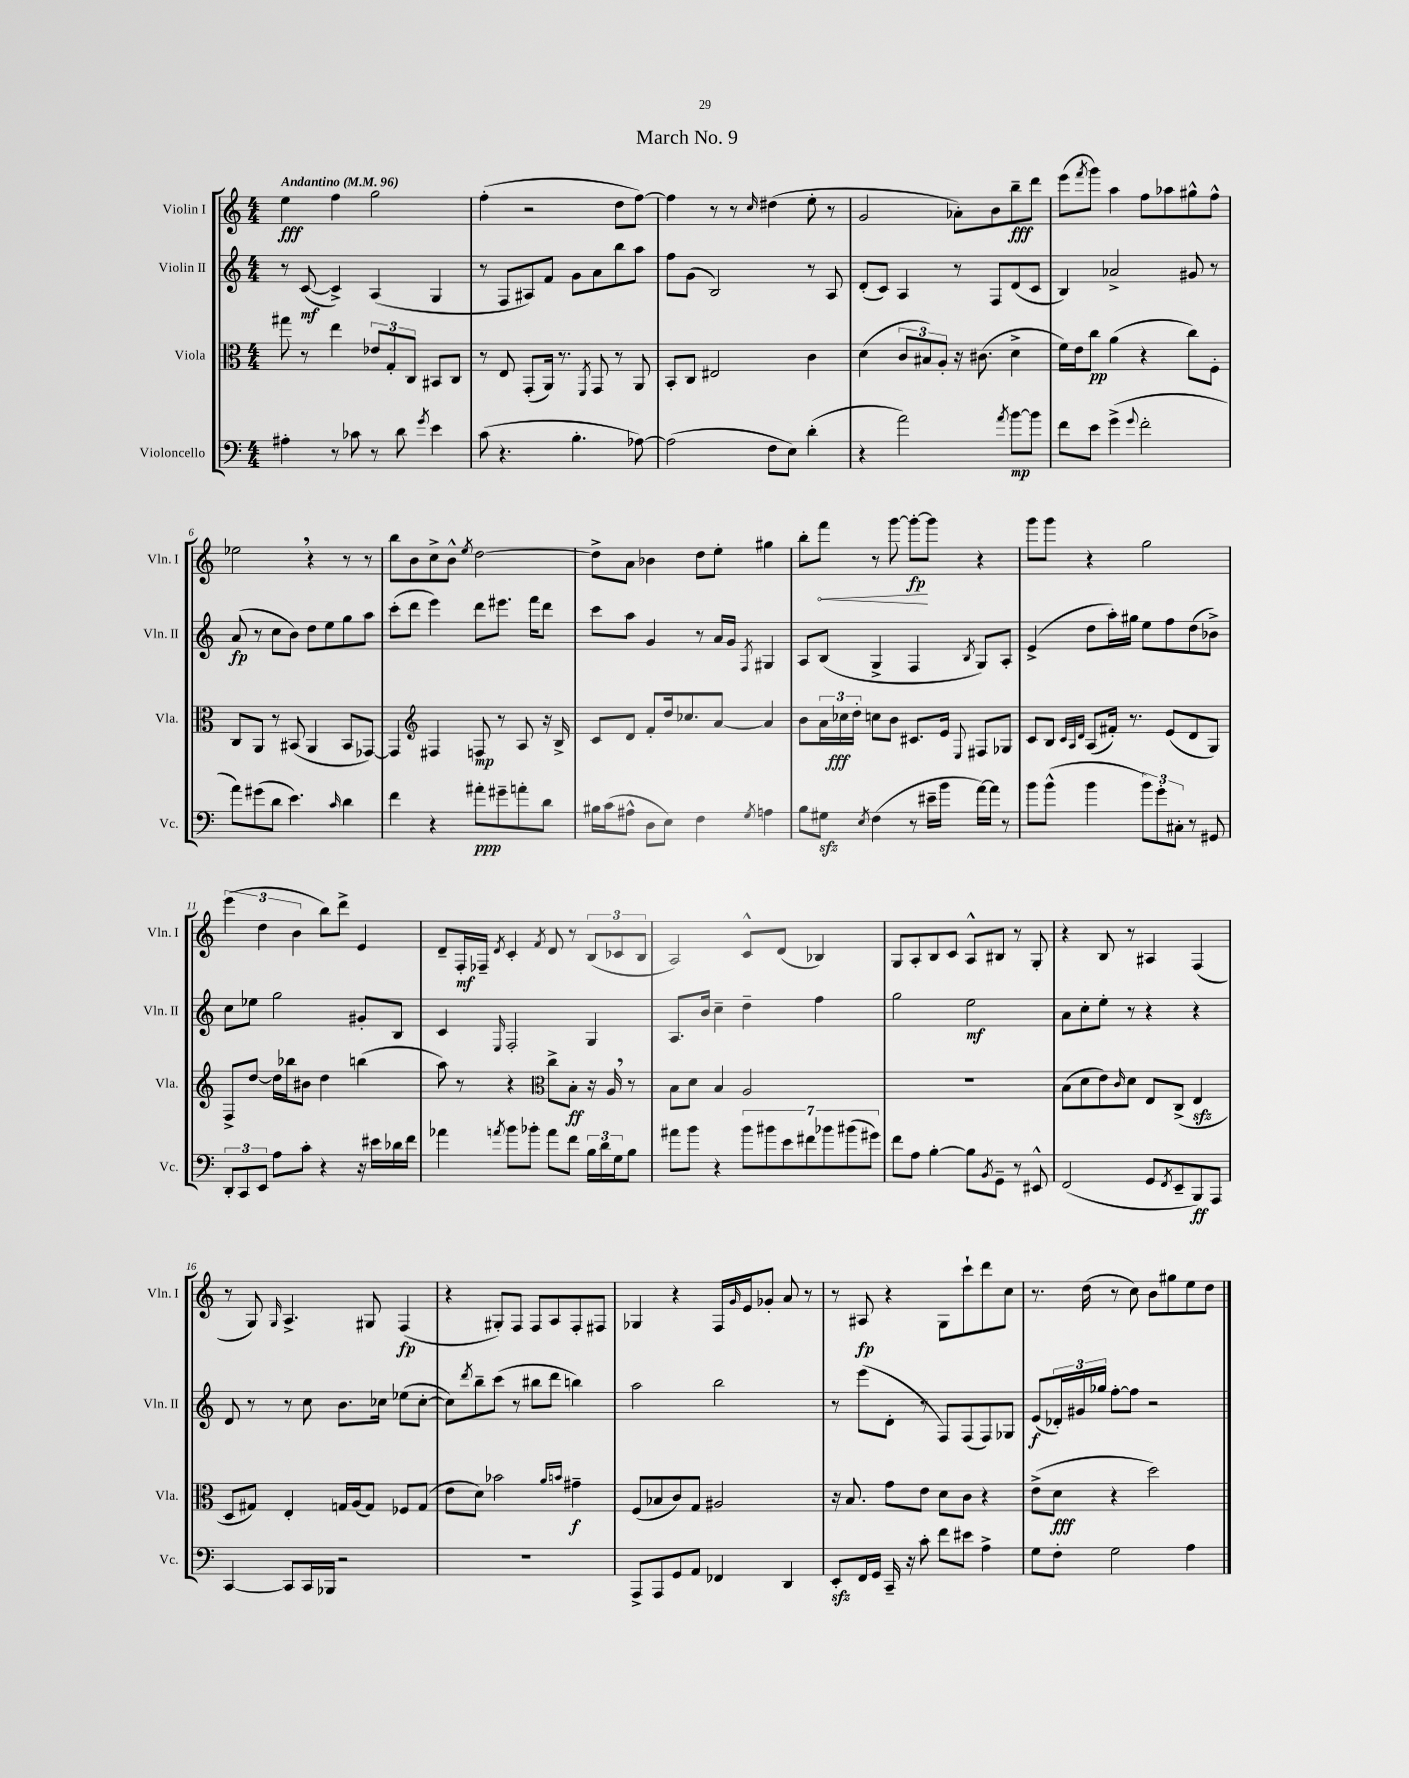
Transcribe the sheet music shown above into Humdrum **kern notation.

**kern	**dynam	**kern	**dynam	**kern	**dynam	**kern	**dynam
*part4	*part4	*part3	*part3	*part2	*part2	*part1	*part1
*staff4	*staff4	*staff3	*staff3	*staff2	*staff2	*staff1	*staff1
*I"Violoncello	*	*I"Viola	*	*I"Violin II	*	*I"Violin I	*
*I'Vc.	*	*I'Vla.	*	*I'Vln. II	*	*I'Vln. I	*
*clefF4	*	*clefC3	*	*clefG2	*	*clefG2	*
*k[]	*	*k[]	*	*k[]	*	*k[]	*
*M4/4	*	*M4/4	*	*M4/4	*	*M4/4	*
*MM96	*	*MM96	*	*MM96	*	*MM96	*
=1	=1	=1	=1	=1	=1	=1	=1
!	!	!	!	!	!	!LO:TX:a:B:t=Andantino	!
4A#X'\	.	8gg#X\	.	8r	.	4ee\	fff
.	.	8r	.	([8c/	mf	.	.
8r	.	4ee\	.	4c^/])	.	4ff\	.
8c-X\	.	.	.	.	.	.	.
8r	.	12e-X/L	.	(4A/	.	2gg\	.
.	.	12G'/	.	.	.	.	.
8d\	.	.	.	.	.	.	.
.	.	12C/J	.	.	.	.	.
8qg/	.	.	.	.	.	.	.
4e\	.	8BB#X/L	.	4G/	.	.	.
.	.	8C/J	.	.	.	.	.
=2	=2	=2	=2	=2	=2	=2	=2
(8c\	.	8r	.	8r	.	(4ff'\	.
4.r	.	8E/	.	8F/L	.	.	.
.	.	(8GG'/L	.	8A#X/)	.	2r	.
.	.	16AA/Jk)	.	8f/J	.	.	.
.	.	8.r	.	.	.	.	.
4.B'\	.	.	.	8g\L	.	.	.
.	.	8qFF/	.	.	.	.	.
.	.	8GG/	.	8a\	.	.	.
.	.	8r	.	8bb\	.	8dd\L	.
[8A-X\)	.	8AA/	.	8aa\J	.	[8ff\J)	.
=3	=3	=3	=3	=3	=3	=3	=3
(2A-\]	.	8BB'/L	.	8ff\L	.	4ff\]	.
.	.	8C/J	.	(8g\J	.	.	.
.	.	2E#X/	.	2B/)	.	8r	.
.	.	.	.	.	.	8r	.
.	.	.	.	.	.	16qqcc/	.
8F\L	.	.	.	.	.	(4dd#X\	.
8E\J)	.	.	.	.	.	.	.
(4d'\	.	4c\	.	8r	.	8ee'\	.
.	.	.	.	8A/	.	8r	.
=4	=4	=4	=4	=4	=4	=4	=4
4r	.	(4d\	.	(8d'/L	.	2g/	.
.	.	.	.	8c/J)	.	.	.
2a\)	.	12c/L	.	4A/	.	.	.
.	.	12B#X/)	.	.	.	.	.
.	.	12A'/J	.	.	.	.	.
.	.	16r	.	8r	.	8a-X'\L)	.
.	.	(8.c#X\	.	.	.	.	.
.	.	.	.	8F/L	.	8b\	.
8qa/	.	.	.	.	.	.	.
[8b\L	mp	4d^\	.	(8d/	.	8bb~\	fff
8b\J]	.	.	.	8c/J	.	8ddd\J	.
=5	=5	=5	=5	=5	=5	=5	=5
8f\L	.	16f\LL)	.	4B/)	.	(8eee\L	.
.	.	16e\J	.	.	.	.	.
.	.	.	.	.	.	8qfff/	.
8e\J	.	8cc\J	pp	.	.	8ggg\J)	.
(4g^\	.	(4a\	.	2a-X^/	.	4aa\	.
8qqg/	.	.	.	.	.	.	.
2f'\	.	4r	.	.	.	8ff\L	.
.	.	.	.	.	.	8aa-X\	.
.	.	8cc\L)	.	8g#X/	.	8gg#X^^\	.
.	.	8F'\J	.	8r	.	8ff^^\J	.
!!LO:LB:g=z
=6	=6	=6	=6	=6	=6	=6	=6
8a\L)	.	8C/L	.	(8a/	fp	2ee-X,\	.
(8g#X\	.	8AA/J	.	8r	.	.	.
8d\J	.	8r	.	8cc\L	.	.	.
4.e\)	.	(8BB#X/	.	8b\J)	.	.	.
.	.	4AA/	.	8dd\L	.	4r	.
.	.	.	.	8ee\	.	.	.
16qqc/	.	.	.	.	.	.	.
4d\	.	8BB#/L	.	8gg\	.	8r	.
.	.	[8GG-X/J)	.	8aa\J	.	8r	.
=7	=7	=7	=7	=7	=7	=7	=7
4f\	.	4GG-/]	.	(8ccc'\L	.	8bb\L	.
.	.	.	.	8ddd\J	.	8b\	.
*	*	*clefG2	*	*	*	*	*
4r	.	4F#X/	.	4eee\)	.	8cc^\	.
.	.	.	.	.	.	8b^^\J	.
.	.	.	.	.	.	8qee/	.
8a#X'\L	ppp	8Fn/	mp	8ddd\L	.	[2dd\	.
8g#X~\	.	8r	.	8.eee#X\J	.	.	.
8an'\	.	8A/	.	.	.	.	.
.	.	.	.	16fff\KL	.	.	.
8d\J	.	16r	.	8ddd\J	.	.	.
.	.	16B^/	.	.	.	.	.
=8	=8	=8	=8	=8	=8	=8	=8
16B#X\LL	.	8c/L	.	8ccc\L	.	8dd^\L]	.
(16c\J	.	.	.	.	.	.	.
8A#X^^\J	.	8d/J	.	8aa\J	.	8a\J	.
8D\L	.	8f'/L	.	4g/	.	4b-X\	.
8E\J)	.	16dd/k	.	.	.	.	.
.	.	8.cc-X/	.	.	.	.	.
4F\	.	.	.	8r	.	8dd\L	.
.	.	[8a/J	.	16a/LL	.	8ee'\J	.
.	.	.	.	16g/JJ	.	.	.
8qG/	.	.	.	8qF/	.	.	.
4An\	.	4a/]	.	4G#X/	.	4gg#X\	.
=9	=9	=9	=9	=9	=9	=9	=9
8B\L	.	8b\L	.	8A/L	.	8bb'\L	.
!	!	!	!	!	!	!	!LO:HP:b
8G#Xzz\J	.	24a\L	.	(8B/J	.	8fff\J	<
.	.	24cc-X\	fff	.	.	.	.
.	.	24dd'\JJ	.	.	.	.	.
8qE/	.	.	.	.	.	.	.
(4F\	.	8ccn\L	.	4G^/	.	8r	.
.	.	8b\J	.	.	.	[8ggg\	.
8r	.	8.c#X/L	.	4F/	.	8ggg'\L_	fp
16e#X~\LL	.	.	.	.	.	8ggg\J]	[
16b\JJ	.	16e/Jk	.	.	.	.	.
.	.	8qqE/	.	8qB/	.	.	.
[16a\LL)	.	8F#X/L	.	8G/L)	.	4r	.
16a\JJ]	.	.	.	.	.	.	.
8r	.	8G-X/J	.	8A'/J	.	.	.
=10	=10	=10	=10	=10	=10	=10	=10
8b\L	.	8c/L	.	(4e^/	.	8ggg\L	.
(8b^^\J	.	8B/J	.	.	.	8ggg\J	.
.	.	32qqc/LLL	.	.	.	.	.
.	.	32qqA/	.	.	.	.	.
.	.	32qqd/JJJ	.	.	.	.	.
4b\	.	(8A/L	.	8dd\L	.	4r	.
.	.	16f#X'/Jk)	.	16aa'\L)	.	.	.
.	.	8.r	.	16gg#X\JJ	.	.	.
12b\L)	.	.	.	8ee\L	.	2gg\	.
12g'\	.	.	.	.	.	.	.
.	.	(8e/L	.	8ff\	.	.	.
12C#X'\J	.	.	.	.	.	.	.
8r	.	8d/	.	(8dd\	.	.	.
8GG#X/	.	8G/J)	.	8b-X^\J)	.	.	.
!!LO:LB:g=z
=11	=11	=11	=11	=11	=11	=11	=11
12DD'/L	.	8F^/L	.	8cc\L	.	(6eee\	.
12CC/	.	.	.	.	.	.	.
.	.	[8dd/J	.	8ee-X\J	.	.	.
12EE/J	.	.	.	.	.	6dd\	.
8A\L	.	16dd\LL]	.	2gg\	.	.	.
.	.	16bb-X\J	.	.	.	.	.
.	.	.	.	.	.	6b\	.
8c'\J	.	8b#X\J	.	.	.	.	.
4r	.	4dd\	.	.	.	8bb\L)	.
.	.	.	.	.	.	8ddd^\J	.
16r	.	(4bbn\	.	8g#X'/L	.	4e/	.
16e#X\LL	.	.	.	.	.	.	.
16d-X\	.	.	.	8B/J	.	.	.
16f\JJ	.	.	.	.	.	.	.
=12	=12	=12	=12	=12	=12	=12	=12
4a-X\	.	8aa\)	.	4c/	.	8d~/L	.
.	.	8r	.	.	.	16F'/L	mf
.	.	.	.	.	.	16F-X~/JJ	.
8qan/	.	.	.	16qqE/	.	8qd/	.
8b\L	.	4r	.	2F'/	.	4c'/	.
8b-X'\J	.	.	.	.	.	.	.
*	*	*clefC3	*	*	*	*	*
.	.	.	.	.	.	8qf/	.
8a\L	.	8cc^\L	.	.	.	8d/	.
8f\J	.	8B'\J	ff	.	.	8r	.
24B\LL	.	16r	.	4G/	.	(12B/L	.
24d\	.	.	.	.	.	.	.
.	.	16A,/	.	.	.	.	.
24G\J	.	.	.	.	.	12c-X/	.
8B\J	.	8r	.	.	.	.	.
.	.	.	.	.	.	12B/J	.
=13	=13	=13	=13	=13	=13	=13	=13
8a#X\L	.	8B\L	.	8.A/L	.	2A/)	.
8b\J	.	8d\J	.	.	.	.	.
.	.	.	.	16b/Jk	.	.	.
4r	.	4B/	.	4cc~\	.	.	.
14b\L	.	2A/	.	4dd~\	.	8c^^/L	.
14b#X\	.	.	.	.	.	.	.
.	.	.	.	.	.	(8d/J	.
14e\	.	.	.	.	.	.	.
14f#X\	.	.	.	.	.	.	.
.	.	.	.	4ff\	.	4B-X/)	.
14b-X\	.	.	.	.	.	.	.
(14b#X\	.	.	.	.	.	.	.
14g#X\J)	.	.	.	.	.	.	.
=14	=14	=14	=14	=14	=14	=14	=14
8f\L	.	1r	.	2gg\	.	8G/L	.
8A\J	.	.	.	.	.	8A'/	.
[4B'\	.	.	.	.	.	8B/	.
.	.	.	.	.	.	8c/J	.
8B\L]	.	.	.	2ee\	mf	8A^^/L	.
8qBB/	.	.	.	.	.	.	.
8GG~\J	.	.	.	.	.	8B#X/J	.
8r	.	.	.	.	.	8r	.
8EE#X^^/	.	.	.	.	.	8G'/	.
=15	=15	=15	=15	=15	=15	=15	=15
(2FF/	.	(8B\L	.	8a\L	.	4r	.
.	.	8d\	.	8cc'\	.	.	.
.	.	8e\)	.	8ee'\J	.	8B/	.
.	.	16qqc/	.	.	.	.	.
.	.	8d\J	.	8r	.	8r	.
8GG/L	.	8E/L	.	4r	.	4A#X/	.
8qFF/	.	.	.	.	.	.	.
8EE~/	.	(8C^/J	.	.	.	.	.
8BBB/)	ff	4Ezz/	.	4r	.	(4F/	.
8AAA/J	.	.	.	.	.	.	.
!!LO:LB:g=z
=16	=16	=16	=16	=16	=16	=16	=16
[4CC/	.	8D/L	.	8d/	.	8r	.
.	.	8G#X/J)	.	8r	.	8G/)	.
.	.	.	.	.	.	16qqG/	.
8CC/L]	.	4E'/	.	8r	.	4.A^/	.
16CC/L	.	.	.	8cc\	.	.	.
16BBB-X/JJ	.	.	.	.	.	.	.
2r	.	16Gn/LL	.	8.b\L	.	.	.
.	.	(16A/J	.	.	.	.	.
.	.	8G/J)	.	.	.	8G#X/	.
.	.	.	.	16cc-X\Jk	.	.	.
.	.	8F-X/L	.	(8ee-X\L	.	(4F/	fp
.	.	(8G/J	.	[8cc-'\J	.	.	.
=17	=17	=17	=17	=17	=17	=17	=17
1r	.	8e\L	.	8cc-\L])	.	4r	.
.	.	.	.	8qddd/	.	.	.
.	.	8d\J)	.	8bb~\	.	.	.
.	.	2b-X\	.	(8ccc\J	.	8G#X'/L)	.
.	.	.	.	8r	.	8F/J	.
.	.	.	.	8bb#X\L	.	8F/L	.
.	.	.	.	8ddd\J	.	8A/	.
.	.	16qqa/LL	.	.	.	.	.
.	.	16qqbn/JJ	.	.	.	.	.
.	.	4g#X~\	f	4bbn\)	.	8F'/	.
.	.	.	.	.	.	8F#X/J	.
=18	=18	=18	=18	=18	=18	=18	=18
8AAA^/L	.	(8F/L	.	2aa\	.	4G-X/	.
8AAA/	.	8B-X/	.	.	.	.	.
8GG/	.	8c/)	.	.	.	4r	.
8AA/J	.	8G/J	.	.	.	.	.
4FF-X/	.	2A#X/	.	2bb\	.	16F/LL	.
.	.	.	.	.	.	16qqg/	.
.	.	.	.	.	.	16e/J	.
.	.	.	.	.	.	8g-X'/J	.
4DD/	.	.	.	.	.	8a/	.
.	.	.	.	.	.	8r	.
=19	=19	=19	=19	=19	=19	=19	=19
8EEzz'/L	.	16r	.	8r	.	8r	.
.	.	8.B/	.	.	.	.	.
16FF/L	.	.	.	(8eee\L	.	8A#X/	fp
16GG/JJ	.	.	.	.	.	.	.
16CC~/	.	8g\L	.	8d'\J	.	4r	.
16r	.	.	.	.	.	.	.
8c'\	.	8e\J	.	8r	.	.	.
8f\L	.	8d\L	.	8F/L)	.	8G\L	.
8e#X\J	.	8c\J	.	(8F/	.	8ccc`\	.
4A^\	.	4r	.	8F/)	.	8ddd\	.
.	.	.	.	8G-X/J	.	8cc\J	.
=20	=20	=20	=20	=20	=20	=20	=20
8G\L	.	(8e^\L	.	(8e/L	f	8.r	.
8F'\J	.	8d\J	fff	24d-X'/L)	.	.	.
.	.	.	.	24g#X/	.	.	.
.	.	.	.	.	.	(16dd\	.
.	.	.	.	24gg-X/JJ	.	.	.
2G\	.	4r	.	[8ff'\L	.	8r	.
.	.	.	.	8ff\J]	.	8cc\)	.
.	.	2dd\)	.	2r	.	8b\L	.
.	.	.	.	.	.	8gg#X\	.
4A\	.	.	.	.	.	8ee\	.
.	.	.	.	.	.	8dd\J	.
==	==	==	==	==	==	==	==
*-	*-	*-	*-	*-	*-	*-	*-
